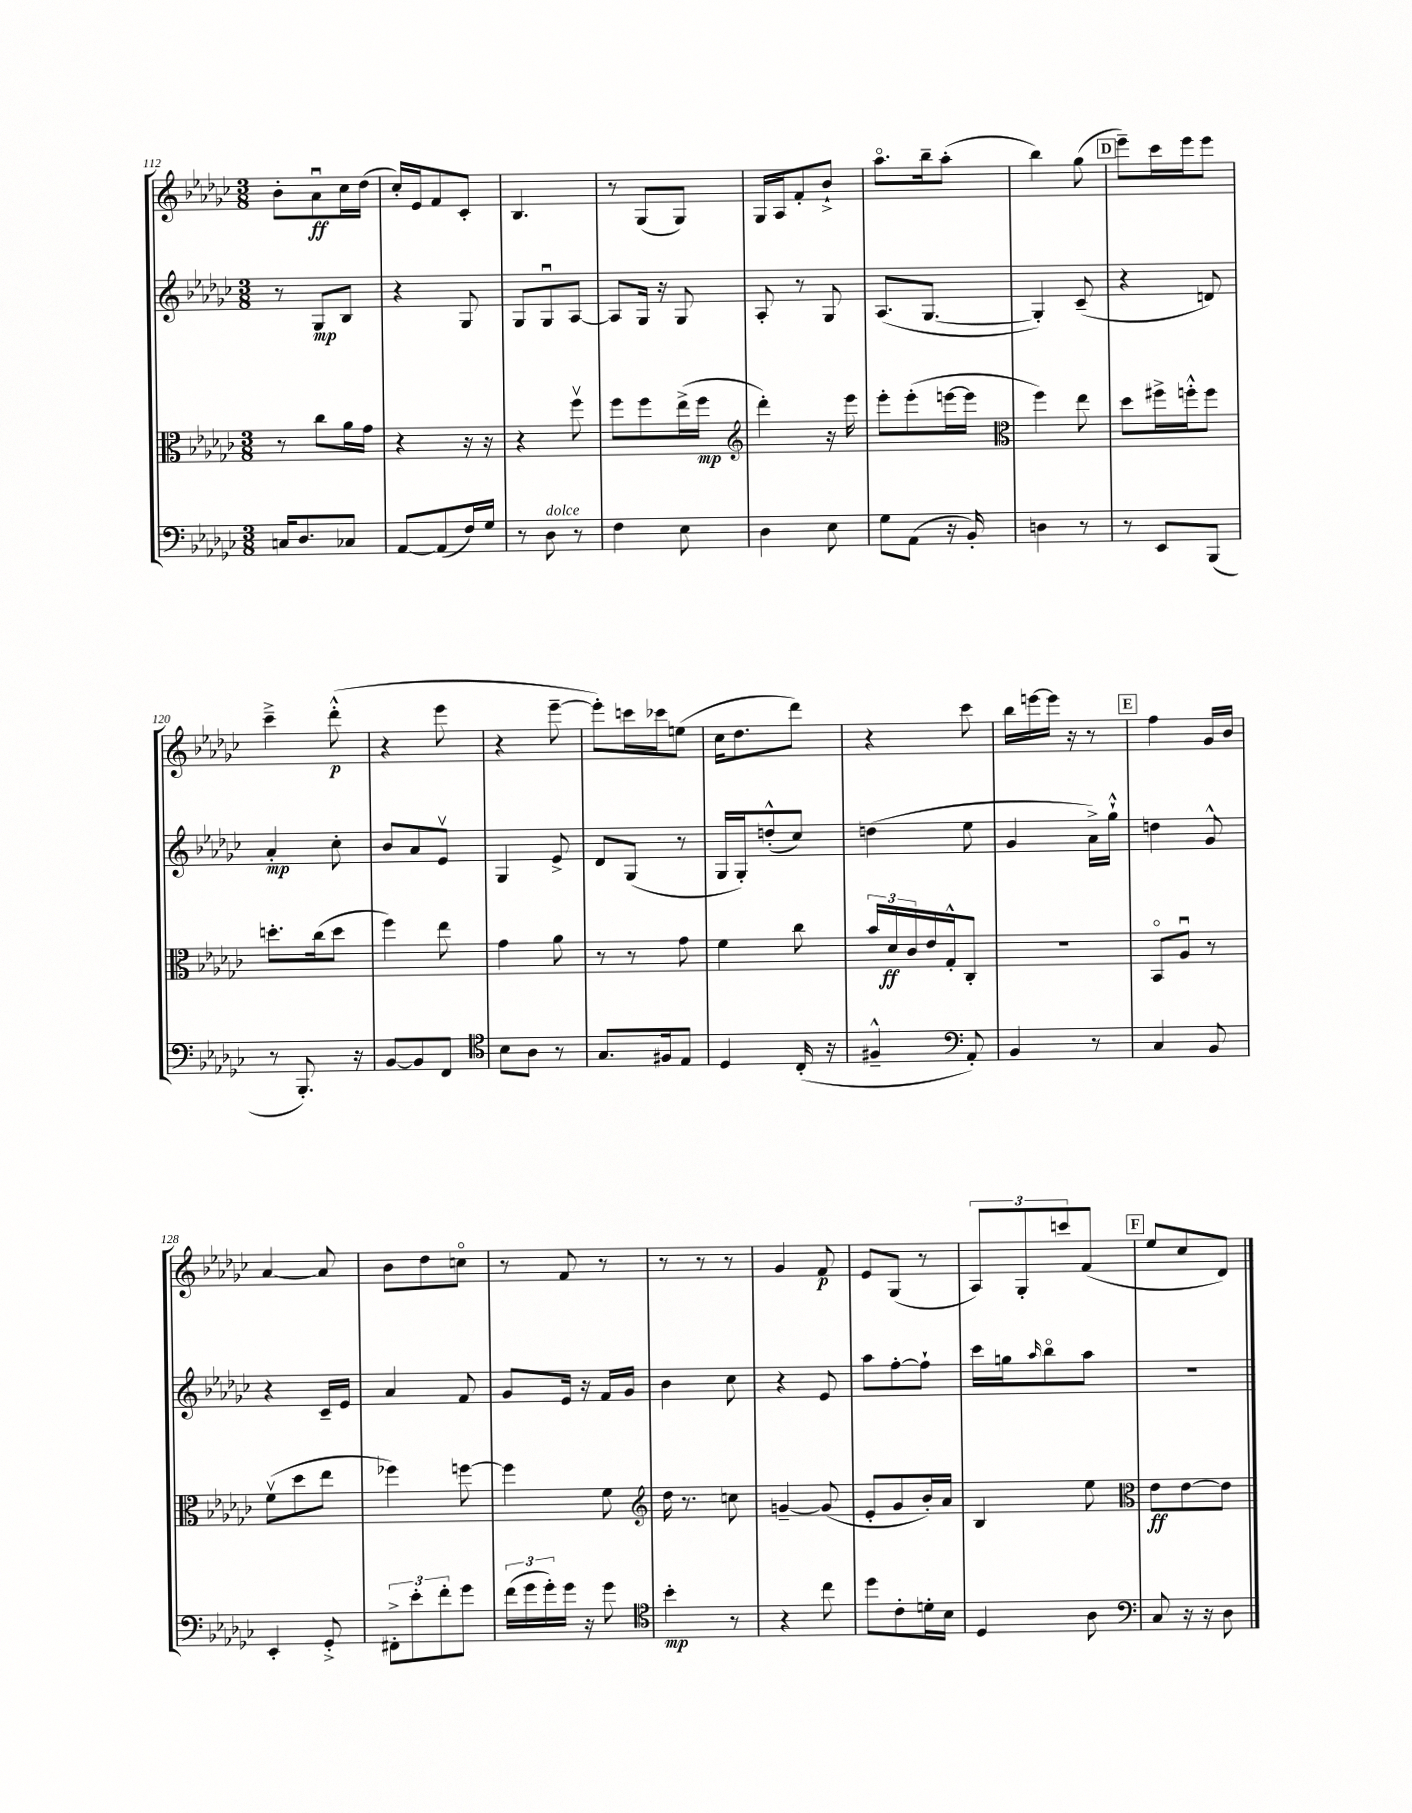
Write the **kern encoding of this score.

**kern	**kern	**kern	**kern
*staff4	*staff3	*staff2	*staff1
*clefF4	*clefC3	*clefG2	*clefG2
*k[b-e-a-d-g-c-]	*k[b-e-a-d-g-c-]	*k[b-e-a-d-g-c-]	*k[b-e-a-d-g-c-]
*M3/8	*M3/8	*M3/8	*M3/8
16C/LK	8r	8r	8b-'\L
8.D-/	.	.	.
.	8cc-\L	8G-/L	8a-u\
8C-/J	16a-\L	8B-/J	16cc-\L
.	16g-\JJ	.	(16dd-\JJ
=	=	=	=
[8AA-/L	4r	4r	16cc-'/LL)
.	.	.	16e-/J
(8AA-/]	.	.	8f/
16F/L)	16r	8G-/	8c-'/J
16G-/JJ	16r	.	.
=	=	=	=
8r	4r	8G-/L	4.B-/
8D-\	.	8G-u/	.
8r	8ffv\	[8A-/J	.
=	=	=	=
4F\	8ff\L	8A-/]L	8r
.	8ff\	16G-/Jk	(8G-/L
.	.	16r	.
8E-\	(16ee-^\L	8G-/	8G-/J)
.	16ff\JJ	.	.
=	=	=	=
*	*clefG2	*	*
4D-\	4ddd-'\)	8A-'/	16G-/LL
.	.	.	16A-/J
.	.	8r	8f'/
8E-\	16r	8G-/	8b-`^/J
.	16eee-\	.	.
=	=	=	=
8G-\L	8eee-'\L	(8.A-/L	8.aa-o\L
(8AA-\J	(8eee-'\	.	.
.	.	[8.G-/J	16bb-~\k
16r	[16eee\L	.	(8aa-'\J
16BB-'/)	16eee\]JJ	.	.
=	=	=	=
*	*clefC3	*	*
4D\	4ff\)	4G-'/])	4bb-\)
8r	8ee-\	(8c-~/	(8gg-\
=	=	=	=
8r	8dd-\L	4r	8eee-~\L)
8EE-/L	16ff#^\L	.	16ccc-\L
.	16ff'^^\J	.	16eee-\J
(8BBB-/J	8ff\J	8d/)	8eee-\J
=	=	=	=
8r	8.dd'\L	4a-'/	4ccc-~^\
8.BBB-'/)	.	.	.
.	(16cc-\k	.	.
.	8dd\J	8cc-'\	(8ddd-'^^\
16r	.	.	.
=	=	=	=
[8BB-/L	4ff\)	8b-/L	4r
8BB-/]	.	8a-/	.
8FF/J	8ee-\	8e-v/J	8eee-\
=	=	=	=
*clefC4	*	*	*
8B-\L	4g-\	4G-/	4r
8A-\J	.	.	.
8r	8a-\	8e-^/	[8eee-~\
=	=	=	=
8.G-/L	8r	8d-/L	8eee-'\]L)
.	8r	(8G-/J	16ccc\L
16F#/k	.	.	16ccc-\J
8E-/J	8g-\	8r	(8ee\J
=	=	=	=
4D-/	4f\	16G-/LL	16cc-\LK
.	.	16G-'/J)	8.dd-\
.	.	(8dd'^^/	.
(16C-'/	8cc-\	8cc-/J)	8ddd-\J)
16r	.	.	.
=	=	=	=
4F#~^^/	24b-/LL	(4dd\	4r
.	24d-/	.	.
.	24c-/	.	.
.	16e-/	.	.
.	16G-'^^/J	.	.
*clefF4	*	*	*
8AA-'/)	8C-'/J	8ee-\	8ccc-\
=	=	=	=
4BB-/	4.r	4g-/	16bb-\LL
.	.	.	[16eee\
.	.	.	16eee\]JJ
.	.	.	16r
8r	.	16a-^\LL)	8r
.	.	16gg-`^^\JJ	.
=	=	=	=
4C-/	8BB-o/L	4dd\	4ff\
.	8A-u/J	.	.
8BB-/	8r	8g-^^/	16g-/LL
.	.	.	16b-/JJ
=	=	=	=
4EE-'/	(8fv\L	4r	[4a-/
.	8dd-\	.	.
8GG-'^/	8ee-\J	16c-~/LL	8a-/]
.	.	16e-/JJ	.
=	=	=	=
12FF#'^\L	4ff-\)	4a-/	8b-\L
12e-'\	.	.	.
.	.	.	8dd-\
12f'\	.	.	.
8g-\J	[8ff\	8f/	8cco\J
=	=	=	=
(24f\LL	4ff\]	8g-/L	8r
24g-\	.	.	.
24g-'\)	.	.	.
16g-\JJ	.	16e-/Jk	8f/
16r	.	16r	.
8g-\	8f\	16f/LL	8r
.	.	16g-/JJ	.
=	=	=	=
*clefC4	*clefG2	*	*
4b-'\	16dd-\	4b-\	8r
.	8.r	.	.
.	.	.	8r
8r	8cc\	8cc-\	8r
=	=	=	=
4r	[4g~/	4r	4g-/
8cc-\	(8g/]	8e-/	8f/
=	=	=	=
8dd-\L	8e-'/L	8aa-\L	8e-/L
8c-'\	8g-/	[8ff'\	(8G-/J
16d'\L	16b-'/L)	8ff`\]J	8r
16B-\JJ	16a-/JJ	.	.
=	=	=	=
4D-/	4B-/	16ccc-\LL	12A-/L)
.	.	16gg\J	.
.	.	.	12G-'/
.	.	16qqaa-/	.
.	.	8bb-o\	.
.	.	.	12ccc/
8A-\	8ee-\	8aa-\J	(8f/J
=	=	=	=
*clefF4	*clefC3	*	*
8C-/	8e-\L	4.r	8ee-/L
16r	[8e-\	.	8cc-/
16r	.	.	.
8D-\	8e-\]J	.	8d-/J)
==	==	==	==
*-	*-	*-	*-
